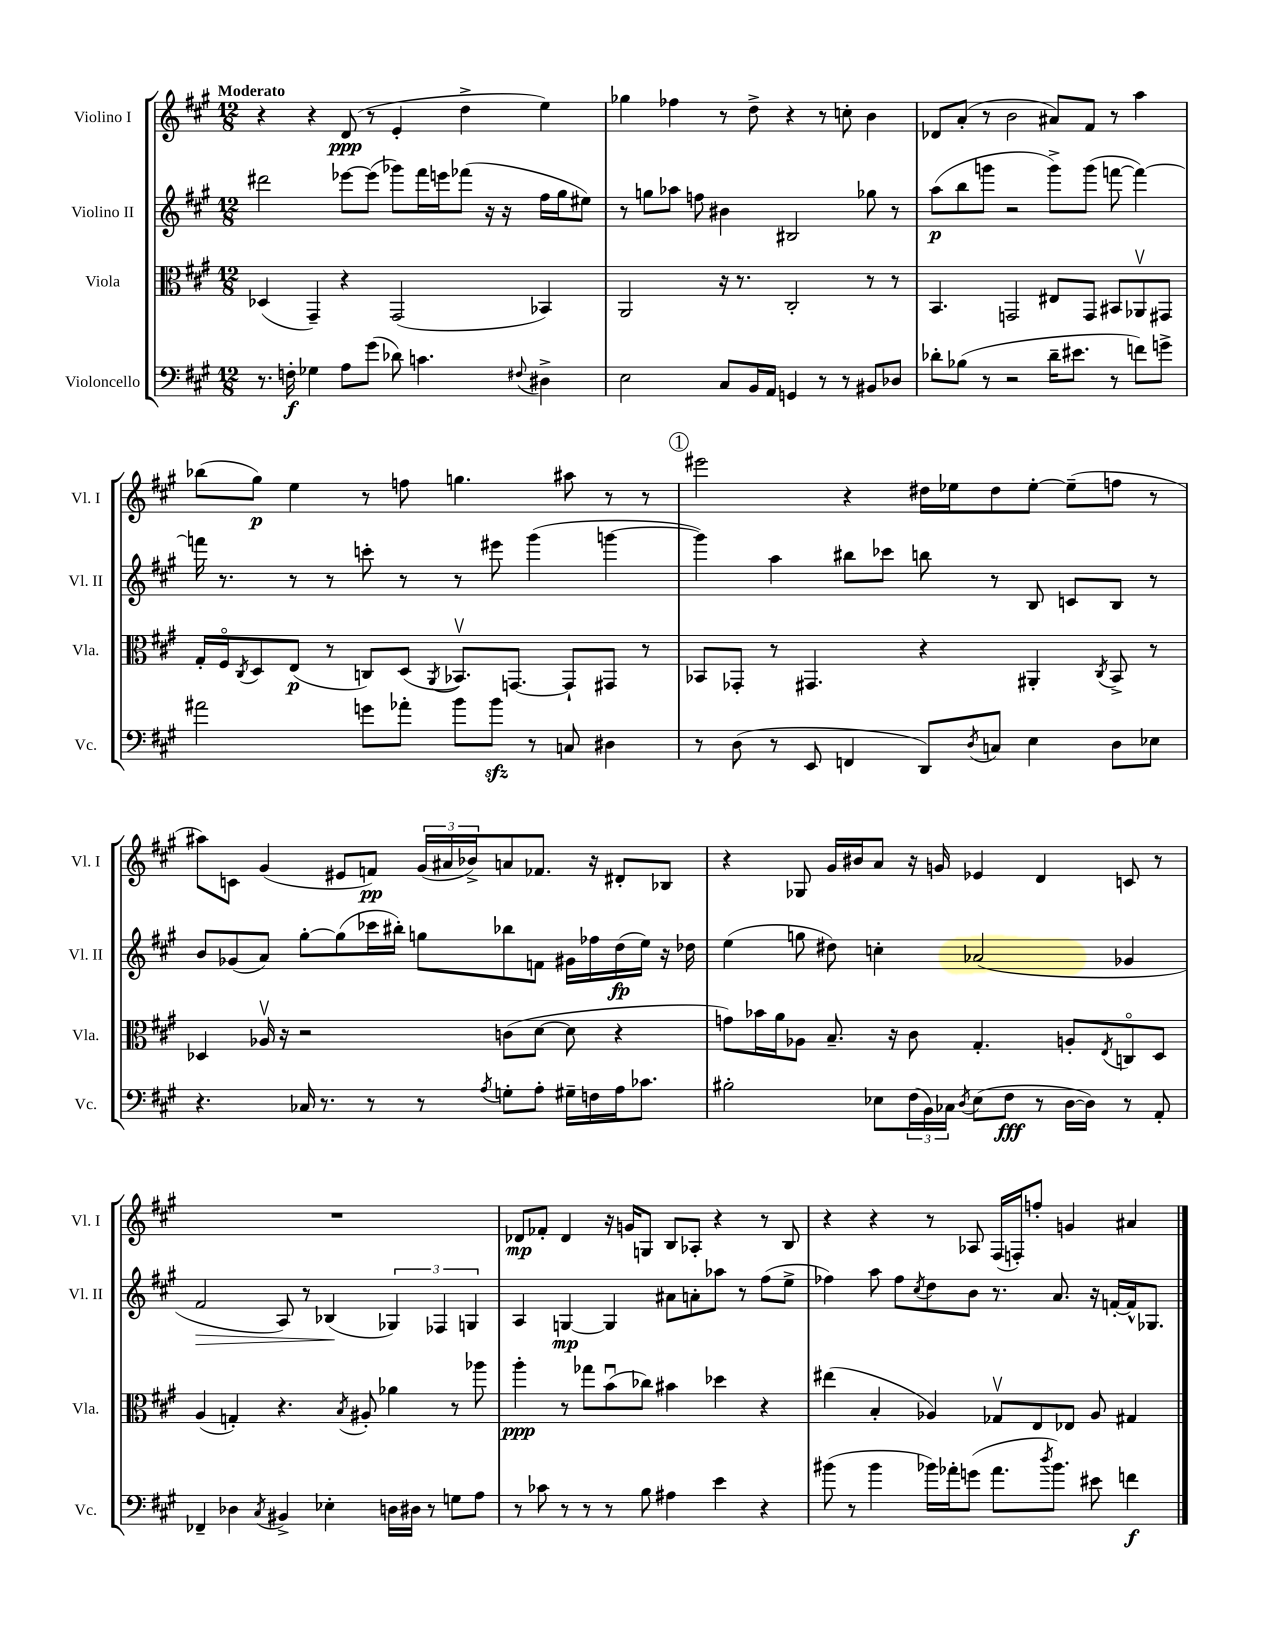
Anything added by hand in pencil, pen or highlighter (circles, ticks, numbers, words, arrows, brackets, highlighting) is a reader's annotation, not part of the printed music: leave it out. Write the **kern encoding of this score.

**kern	**kern	**kern	**kern
*staff4	*staff3	*staff2	*staff1
*clefF4	*clefC3	*clefG2	*clefG2
*k[f#c#g#]	*k[f#c#g#]	*k[f#c#g#]	*k[f#c#g#]
*M12/8	*M12/8	*M12/8	*M12/8
8.r	(4D-/	2ddd#\	4r
16F'\	.	.	.
4G-\	4GG#~/)	.	4r
8A\L	4r	[8eee-\L	(8d/
(8g#\J	.	(8eee-\]J	8r
8d-\)	(2GG#/	8ggg-\L)	4e'/
4.c\	.	16fff#\L	.
.	.	16eee\J	.
.	.	(8fff-\J	4dd^\
.	.	16r	.
.	.	16r	.
8qqF#/	.	.	.
4D#^\	4BB-/)	16ff#\LL	4ee\)
.	.	16gg#\J	.
.	.	8ee#\J)	.
=	=	=	=
2E\	2AA/	8r	4gg-\
.	.	8gg\L	.
.	.	8aa-\J	4ff-\
.	.	8ff\	.
8C#/L	16r	4b#\	8r
.	8.r	.	.
16BB/L	.	.	8dd^\
16AA/JJ	.	.	.
4GG/	2C#'/	2B#/	4r
8r	.	.	8r
8r	.	.	8cc'\
8BB#/L	8r	8gg-\	4b\
8D-/J	8r	8r	.
=	=	=	=
8d-'\L	4.BB/	(8aa\L	8d-/L
(8B-\J	.	8bb\	(8a'/J
8r	.	8ggg\J	8r
2r	2GG/	2r	2b\
16d-~\LK	8E#/L	8ggg^\L)	8a#/L)
8.e#\J	.	.	.
.	8GG/J	(8ggg\J	8f#/J
8r	8BB#/L	[8fff\	8r
8f\L)	8AA-v/	4fff\_)	4aa\
8g^\J	8GG#/J	.	.
=	=	=	=
2a#\	16G#'/LL	16fff\]	(8bb-\L
.	16F#o/J	8.r	.
.	8qC#/	.	.
.	8D/	.	8gg#\J)
.	(8E/J	8r	4ee\
.	8r	8r	.
8g\L	8C/L)	8ccc'\	8r
8a-'\J	(8D/J	8r	8ff\
.	8qAA/	.	.
8b\L	8.BB-v/L)	8r	4.gg\
8b\J	.	8eee#\	.
.	[8.GG/J	.	.
8r	.	(4ggg#\	.
8C/	8GG`/]L	.	8aa#\
4D#\	8GG#/J	[4ggg\	8r
.	8r	.	8r
=	=	=	=
8r	8BB-/L	4ggg\])	2eee#\
(8D\	8GG-'/J	.	.
8r	8r	4aa\	.
8EE/	4.GG#/	.	.
4FF/	.	8bb#\L	4r
.	.	8ccc-\J	.
8DD/L)	4r	8bb\	16dd#\LL
.	.	.	16ee-\J
8qD/	.	.	.
8C/J	.	8r	8dd#\
4E\	4AA#'/	8B/	[8ee-'\J
.	.	8c/L	(8ee-~\]L
.	8qC#/	.	.
8D\L	8BB-^/	8B/J	8ff\J
8E-\J	8r	8r	8r
=	=	=	=
4.r	4D-/	8b/L	8aa#\L)
.	.	(8g-/	8c\J
.	16A-v/	8a/J)	(4g#/
.	16r	.	.
16C-/	2r	[8gg#'\L	.
8.r	.	.	.
.	.	(8gg#\]	8e#/L
8r	.	16ccc-\L	8f/J)
.	.	16bb#'\JJ)	.
8r	.	8gg\L	(24g#/LL
.	.	.	24a#/
.	.	.	24b-^/J)
8qA/	.	.	.
8G'\L	(8c\L	8bb-\	8a/
8A'\J	[8d\J	8f\J	8.f-/J
16G#~\LL	8d\]	16g#\LL	.
16F\	.	16ff-\	16r
16A\J	4r	(16dd\	8d#'/L
8.c-\J	.	16ee\JJ)	.
.	.	16r	8B-/J
.	.	16dd-\	.
=	=	=	=
2B#'\	8g\L)	(4ee\	4r
.	16b-\L	.	.
.	16a\J	.	.
.	8A-\J	8gg\	8G-/
.	8.B~/	8dd#\)	16g#/LL
.	.	.	16b#/J
8E-\L	.	4cc'\	8a/J
.	16r	.	.
(24F#\L	8c#\	.	16r
24BB\)	.	.	.
.	.	.	16g/
24C-\JJ	.	.	.
8qD/	.	.	.
(8E-\L	4.G#'/	(2a-/	4e-/
8F#\J	.	.	.
8r	.	.	4d/
[16D\LL	8A'/L	.	.
16D\]JJ)	.	.	.
.	8qE/	.	.
8r	8Co/	4g-/	8c/
8AA'/	8D/J	.	8r
=	=	=	=
4FF-~/	(4A/	2f#/	1.r
4D-\	4G'/)	.	.
8qC#/	.	.	.
4BB#^/	4.r	8A/)	.
.	.	8r	.
4E-'\	.	(4B-/	.
.	8qB/	.	.
.	8A#'/	.	.
16D\LL	4a-\	6G-/)	.
16D#\JJ	.	.	.
8r	.	.	.
.	.	6F-/	.
8G\L	8r	.	.
.	.	6G/	.
8A\J	8aa-\	.	.
=	=	=	=
8r	4aa'\	4A/	8d-/L
8c-\	.	.	8f-'/J
8r	8r	[4G/	4d-/
8r	8gg-\L	.	.
8r	(8bu\	4G/]	16r
.	.	.	16g/LK
8B\	8cc-\J)	.	8G/J
4A#\	4b#\	8a#\L	8B/L
.	.	8a'\	8A-'/J
4e\	4dd-\	8aa-\J	4r
.	.	8r	.
4r	4r	(8ff#\L	8r
.	.	8ee^\J	8B/
=	=	=	=
(8b#\	(4ee#\	4ff-\)	4r
8r	.	.	.
4b#\	4B'/	8aa\	4r
.	.	8ff-\L	.
.	.	8qcc#/	.
16b-\LL)	4A-/)	8dd\	8r
16a-'\J	.	.	.
(8g\J	.	8b\J	8A-/
8.a-\L	8G-v/L	8.r	(16F#/LL
.	.	.	16F'/J)
.	8E/	.	8ff'/J
8qdd/	.	.	.
8.b-\J)	.	8.a/	.
.	8E-/J	.	4g/
8e#\	8A-/	16r	.
.	.	[16f'/LL	.
4f\	4G#/	16f^^/]J	4a#/
.	.	8.G-/J	.
==	==	==	==
*-	*-	*-	*-
